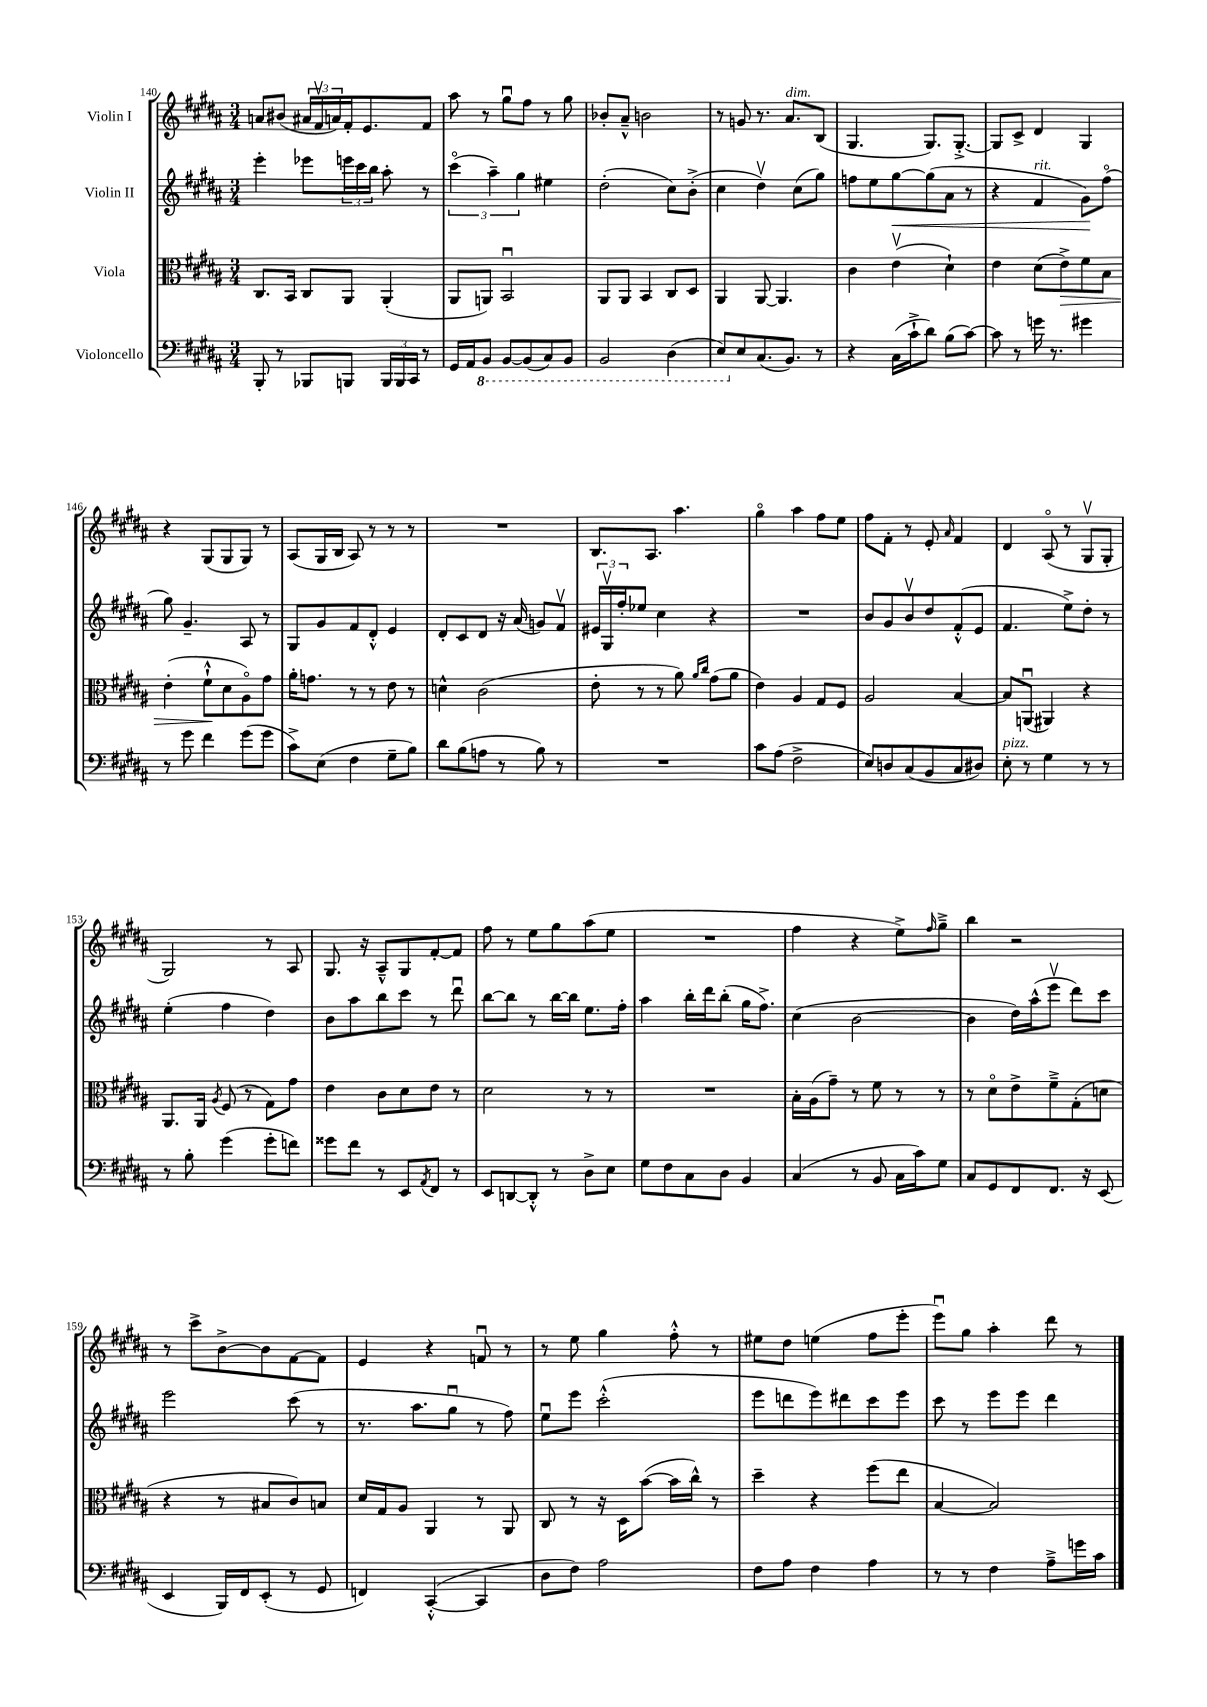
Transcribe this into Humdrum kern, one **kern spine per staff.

**kern	**kern	**dynam	**kern	**dynam	**kern
*part4	*part3	*part3	*part2	*part2	*part1
*staff4	*staff3	*staff3	*staff2	*staff2	*staff1
*I"Violoncello	*I"Viola	*	*I"Violin II	*	*I"Violin I
*clefF4	*clefC3	*	*clefG2	*	*clefG2
*k[f#c#g#d#a#]	*k[f#c#g#d#a#]	*	*k[f#c#g#d#a#]	*	*k[f#c#g#d#a#]
*M3/4	*M3/4	*	*M3/4	*	*M3/4
=140	=140	=140	=140	=140	=140
8BBB'/	8.C#/L	.	4eee'\	.	8an/L
8r	.	.	.	.	(8b#X/J
.	16BB/Jk	.	.	.	.
8BBB-X/L	8C#/L	.	8eee-X\L	.	24a#X/LL
.	.	.	.	.	24f#v/
.	.	.	.	.	24an/)
8BBBn/J	8AA#/J	.	24eeen\L	.	16f#'/J
.	.	.	24ccc#\	.	.
.	.	.	.	.	8.e/
.	.	.	24bb\JJ	.	.
24BBB/LL	(4AA#'/	.	8aa#'\	.	.
24BBB/	.	.	.	.	.
24CC#/JJ	.	.	.	.	.
8r	.	.	8r	.	8f#/J
=141	=141	=141	=141	=141	=141
16GG#/LL	8AA#/L	.	(6ccc#\	.	8aa#\
16AA#/J	.	.	.	.	.
*8ba	*	*	*	*	*
8BBB/J	8AAn/J)	.	.	.	8r
.	.	.	6aa#~\)	.	.
[8BBB/L	2BBu/	.	.	.	8gg#u\L
.	.	.	6gg#\	.	.
(8BBB/]	.	.	.	.	8ff#\J
8CC#/)	.	.	4ee#X\	.	8r
8BBB/J	.	.	.	.	8gg#\
=142	=142	=142	=142	=142	=142
2BBB/	8AA#/L	.	(2dd#'\	.	8b-X'/L
.	8AA#/J	.	.	.	8a#~^^/J
.	4BB/	.	.	.	2bn\
(4DD#\	8C#/L	.	8cc#\L)	.	.
.	8D#/J	.	(8b'^\J	.	.
=143	=143	=143	=143	=143	=143
8EE/L)	4AA#/	.	4cc#\	.	8r
*X8ba	*	*	*	*	*
8E/	.	.	.	.	8gn/
(8.C#/	[8AA#/	.	4dd#v\)	.	8.r
.	4.AA#/]	.	.	.	.
!	!	!	!	!	!LO:TX:a:i:t=dim.
8.BB/J)	.	.	.	.	8.a#/L
.	.	.	(8cc#\L	.	.
8r	.	.	8gg#\J)	.	(8B/J
=144	=144	=144	=144	=144	=144
4r	4c#\	.	8ffn\L	.	4.G#/
.	.	.	8ee\	.	.
!	!	!	!	!LO:HP:b	!
(16C#\LL	(4ev\	.	[8gg#\	<	.
16c#`^\J	.	.	.	.	.
8d#\J)	.	.	(8gg#\]	.	8.G#/L)
(8B\L	4d#`\)	.	8a#\J	.	.
.	.	.	.	.	[8.G#'^/J
[8c#\J)	.	.	8r	.	.
=145	=145	=145	=145	=145	=145
8c#\]	4e\	.	4r	.	8G#/L]
8r	.	.	.	.	8c#^/J
!	!	!	!LO:TX:a:i:t=rit.	!	!
16gn\	(8d#\L	.	4f#/	.	4d#/
8.r	.	.	.	.	.
!	!	!LO:HP:b	!	!	!
.	8e^\)	>	.	.	.
4g#X\	8f#\	.	8g#\L)	.	4G#/
.	8B\J	.	(8ff#\J	[	.
!!LO:LB:g=z
=146	=146	=146	=146	=146	=146
8r	(4e'\	.	8gg#\)	.	4r
8g#\	.	.	4.g#~/	.	.
4f#\	8f#`^^\L	.	.	.	(8G#/L
.	8d#\	]	.	.	8G#/
(8g#\L	8A#\)	.	8A#/	.	8G#/J)
8g#\J	8g#\J	.	8r	.	8r
=147	=147	=147	=147	=147	=147
8c#^\L)	16a#'\KL	.	8G#/L	.	(8A#/L
.	8.gn\J	.	.	.	.
(8E\J	.	.	8g#/	.	16G#/L
.	.	.	.	.	16B/JJ
4F#\	8r	.	8f#/	.	8A#/)
.	8r	.	8d#'^^/J	.	8r
8G#~\L	8e\	.	4e/	.	8r
8B\J)	8r	.	.	.	8r
=148	=148	=148	=148	=148	=148
8d#\L	4dn^^\	.	8d#'/L	.	2.r
(8B\	.	.	8c#/	.	.
8An\J	(2c#\	.	8d#/J	.	.
8r	.	.	16r	.	.
.	.	.	(16a#/	.	.
8B\)	.	.	8gn/L)	.	.
8r	.	.	8f#v/J	.	.
=149	=149	=149	=149	=149	=149
2.r	8e'\	.	24e#X/LL	.	8.B/L
.	.	.	24G#v/	.	.
.	.	.	24ff#'/J	.	.
.	8r	.	8ee-X/J	.	.
.	.	.	.	.	8.A#/J
.	8r	.	4cc#\	.	.
.	8a#\)	.	.	.	4.aa#\
.	16qqa#/LL	.	.	.	.
.	16qqcc#/JJ	.	.	.	.
.	(8g#\L	.	4r	.	.
.	8a#\J	.	.	.	.
=150	=150	=150	=150	=150	=150
8c#\L	4e\)	.	2.r	.	4gg#\
(8A#\J	.	.	.	.	.
2F#^\	4A#/	.	.	.	4aa#\
.	8G#/L	.	.	.	8ff#\L
.	8F#/J	.	.	.	8ee\J
=151	=151	=151	=151	=151	=151
8E/L)	2A#/	.	8b/L	.	8ff#\L
8Dn/	.	.	8g#/	.	8f#'\J
(8C#/	.	.	8bv/	.	8r
8BB/	.	.	8dd#/	.	8e'/
.	.	.	.	.	16qqa#/
8C#/	[4B/	.	(8f#'^^/	.	4f#/
8D#X/J)	.	.	8e/J	.	.
=152	=152	=152	=152	=152	=152
!LO:TX:a:i:t=pizz.	!	!	!	!	!
8E'\	8B/L]	.	4.f#/	.	4d#/
8r	(8AAnu/J	.	.	.	.
4G#\	4AA#X/)	.	.	.	(8A#/
.	.	.	8ee^\L)	.	8r
8r	4r	.	8dd#'\J	.	8G#v/L
8r	.	.	8r	.	8G#'/J
!!LO:LB:g=z
=153	=153	=153	=153	=153	=153
8r	8.AA#/L	.	(4ee'\	.	2G#/)
8B'\	.	.	.	.	.
.	16AA#/Jk	.	.	.	.
.	8qA#/	.	.	.	.
(4g#\	(8F#/	.	4ff#\	.	.
.	8r	.	.	.	.
8g#'\L	8G#\L)	.	4dd#\)	.	8r
8fn\J)	8g#\J	.	.	.	8A#/
=154	=154	=154	=154	=154	=154
8g##X\L	4e\	.	8b\L	.	8.G#/
8f#\J	.	.	8aa#\	.	.
.	.	.	.	.	16r
8r	8c#\L	.	8bb\	.	8A#~^^/L
8EE/L	8d#\	.	8ccc#\J	.	8G#/
8qAA#/	.	.	.	.	.
8FF#/J	8e\J	.	8r	.	[8f#'/
8r	8r	.	8ddd#u\	.	8f#/J]
=155	=155	=155	=155	=155	=155
8EE/L	2d#\	.	[8bb\L	.	8ff#\
[8DDn/	.	.	8bb\J]	.	8r
8DD'^^/J]	.	.	8r	.	8ee\L
8r	.	.	[16bb\LL	.	8gg#\
.	.	.	16bb\JJ]	.	.
8D#^\L	8r	.	8.ee\L	.	(8aa#\
8E\J	8r	.	.	.	8ee\J
.	.	.	16ff#'\Jk	.	.
=156	=156	=156	=156	=156	=156
8G#\L	2.r	.	4aa#\	.	2.r
8F#\	.	.	.	.	.
8C#\	.	.	16bb'\LL	.	.
.	.	.	16ddd#\J	.	.
8D#\J	.	.	(8bb'\J	.	.
4BB/	.	.	16gg#\KL	.	.
.	.	.	8.ff#^\J)	.	.
=157	=157	=157	=157	=157	=157
(4C#/	16B'\LL	.	(4cc#\	.	4ff#\
.	(16A#\J	.	.	.	.
.	8g#~\J)	.	.	.	.
8r	8r	.	[2b\	.	4r
8BB/	8f#\	.	.	.	.
16C#\LL	8r	.	.	.	8ee^\L)
16c#\J)	.	.	.	.	.
.	.	.	.	.	16qqff#/
8G#\J	8r	.	.	.	8gg#~^\J
=158	=158	=158	=158	=158	=158
8C#/L	8r	.	4b\]	.	4bb\
8GG#/	8d#\L	.	.	.	.
8FF#/	8e^\	.	16dd#\LL)	.	2r
.	.	.	(16aa#^^\J	.	.
8.FF#/J	8f#~^\	.	8eeev\J	.	.
.	(8G#'\	.	8ddd#\L)	.	.
16r	.	.	.	.	.
(8EE/	8dn\J	.	8ccc#\J	.	.
!!LO:LB:g=z
=159	=159	=159	=159	=159	=159
4EE/	4r	.	2eee\	.	8r
.	.	.	.	.	8ccc#^\L
16BBB/LL)	8r	.	.	.	[8b^\
16FF#/J	.	.	.	.	.
(8EE'/J	8B#X/L	.	.	.	8b\]
8r	8c#/)	.	(8ccc#\	.	[8f#\
8GG#/	8Bn/J	.	8r	.	8f#\J]
=160	=160	=160	=160	=160	=160
4FFn/)	16d#/LL	.	8.r	.	4e/
.	16G#/J	.	.	.	.
.	8A#/J	.	.	.	.
.	.	.	8.aa#\L	.	.
([4CC#'^^/	4AA#/	.	.	.	4r
.	.	.	8gg#u\J	.	.
4CC#/]	8r	.	8r	.	8fnu/
.	8AA#/	.	8ff#\)	.	8r
=161	=161	=161	=161	=161	=161
8D#\L	8C#/	.	8eeu\L	.	8r
8F#\J)	8r	.	8eee\J	.	8ee\
2A#\	16r	.	(2ccc#'^^\	.	4gg#\
.	16D#\KL	.	.	.	.
.	([8b\J	.	.	.	.
.	16b\LL]	.	.	.	8ff#'^^\
.	16cc#^^\JJ)	.	.	.	.
.	8r	.	.	.	8r
=162	=162	=162	=162	=162	=162
8F#\L	4dd#~\	.	8eee\L	.	8ee#X\L
8A#\J	.	.	8dddn\	.	8dd#\J
4F#\	4r	.	8eee\)	.	(4een\
.	.	.	8ddd#X\	.	.
4A#\	(8ff#\L	.	8ccc#\	.	8ff#\L
.	8ee\J	.	8eee\J	.	8eee'\J
=163	=163	=163	=163	=163	=163
8r	[4B/	.	8ccc#\	.	8eeeu\L)
8r	.	.	8r	.	8gg#\J
4F#\	2B/])	.	8eee\L	.	4aa#'\
.	.	.	8eee\J	.	.
8A#~^\L	.	.	4ddd#\	.	8ddd#\
16gn\L	.	.	.	.	8r
16c#\JJ	.	.	.	.	.
==	==	==	==	==	==
*-	*-	*-	*-	*-	*-
